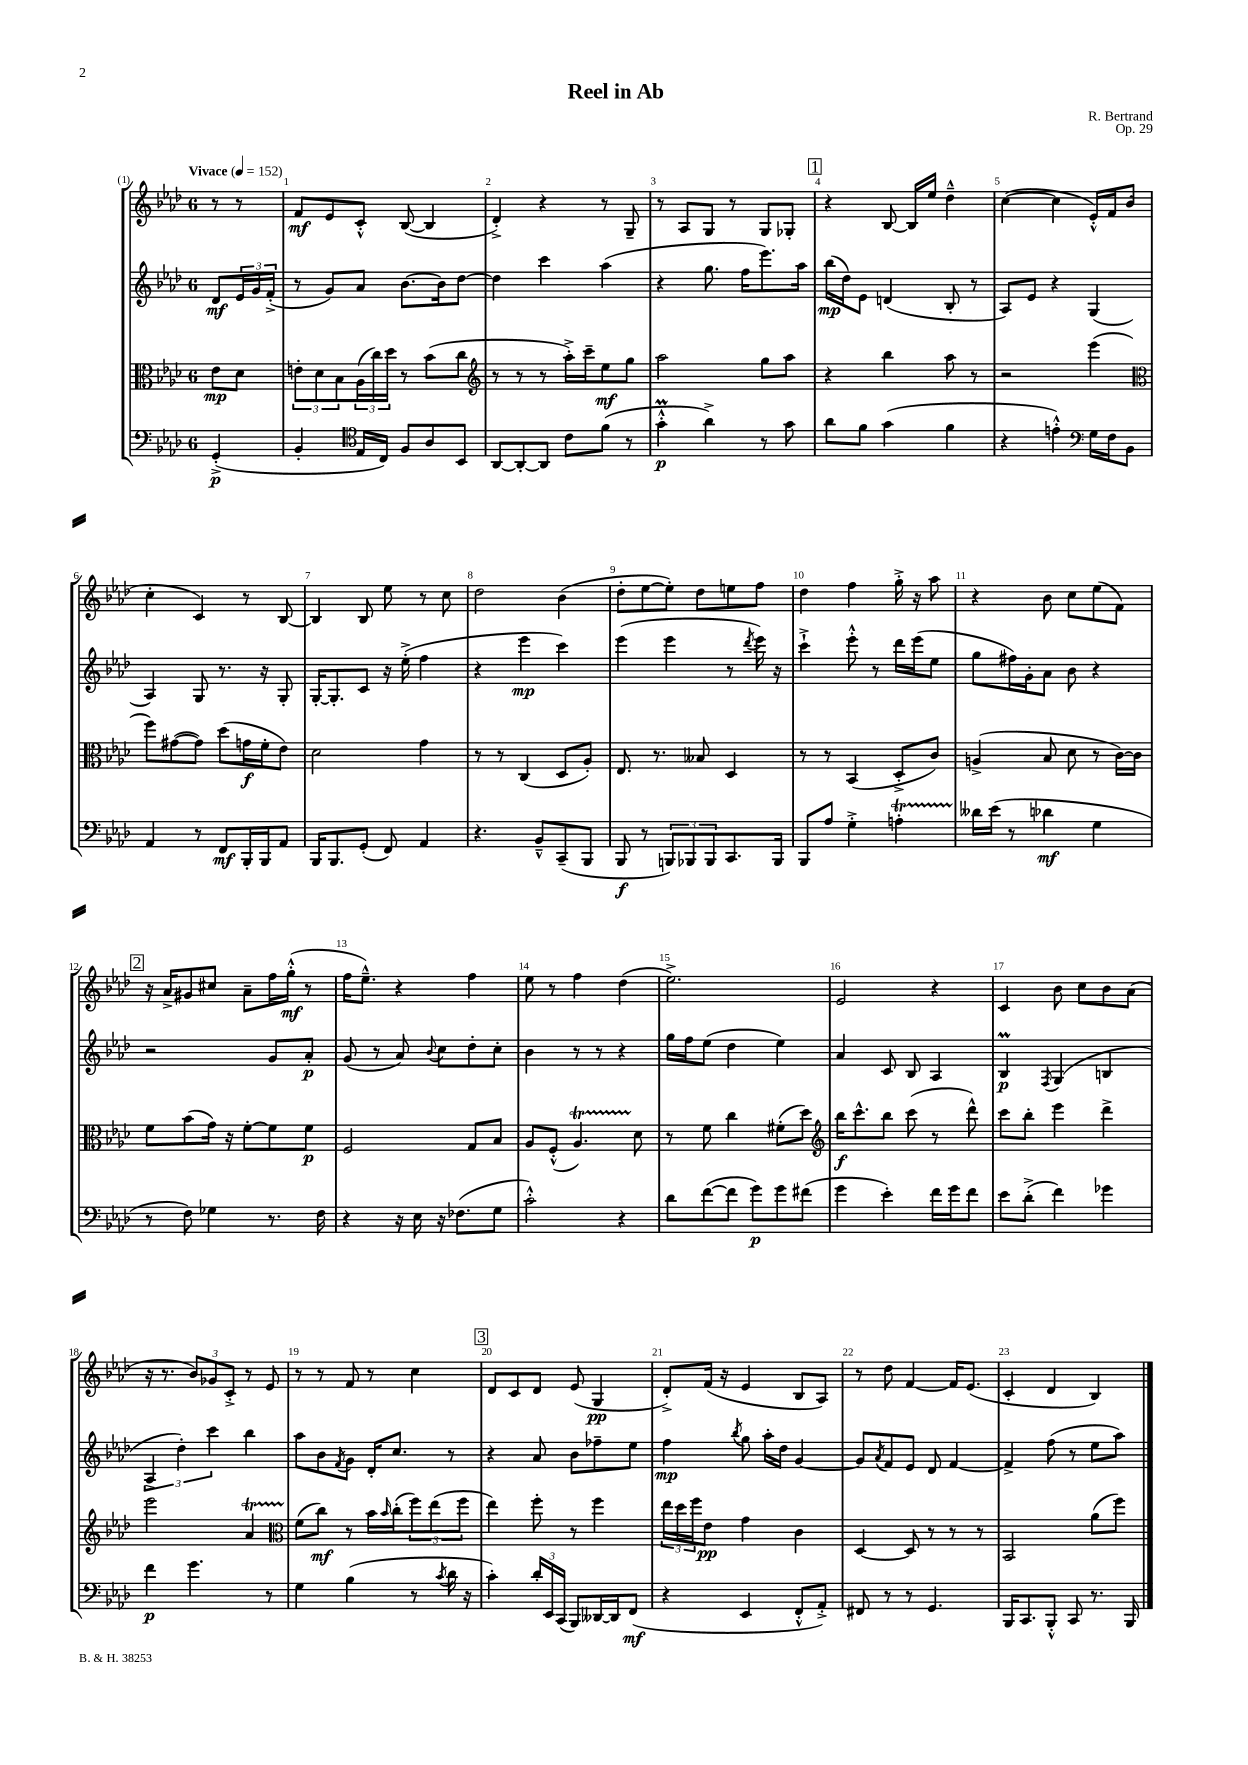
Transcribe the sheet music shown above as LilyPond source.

\header { title = "Reel in Ab" composer = "R. Bertrand" opus = "Op. 29" }
<<
\new StaffGroup <<
\new Staff = "s0" {
    \clef treble \key aes \major \once \override Staff.TimeSignature.style = #'single-digit \time 6/8 \partial 4 \tempo "Vivace" 4 = 152
    r8 r8 |
    f'8\mf ees'8 c'8-.-^ bes8~( bes4 |
    des'4-.->) r4 r8 g8-- |
    r8 aes8 g8 r8 g8 ges8-. |
    \mark \markup { \box "1" } r4 bes8~ bes16 ees''16 des''4---^ |
    c''4~( c''4 ees'16-.-^) f'16 bes'8( |
    c''4-. c'4) r8 bes8~ |
    bes4 bes8 ees''8 r8 c''8 |
    des''2 bes'4( |
    des''8-. ees''8~ ees''8-.) des''8 e''8 f''8 |
    des''4 f''4 g''16-.-> r16 aes''8 |
    r4 bes'8 c''8 ees''8( f'8) |
    \mark \markup { \box "2" } r16 aes'16-> gis'8 cis''8 aes'8-- f''16 g''16-.-^\mf( r8 |
    f''16 ees''8.---^) r4 f''4 |
    ees''8 r8 f''4 des''4( |
    ees''2.->) |
    ees'2 r4 |
    c'4 bes'8 c''8 bes'8 aes'8( |
    r16 r8. \tuplet 3/2 { bes'8) ges'8 c'8-.-> } r8 ees'8 |
    r8 r8 f'8 r8 c''4 |
    \mark \markup { \box "3" } des'8 c'8 des'8 ees'8( g4\pp |
    des'8-.->) f'16( r16 ees'4 bes8 aes8) |
    r8 des''8 f'4~ f'16 ees'8.( |
    c'4-. des'4 bes4) \bar "|." |
}
\new Staff = "s1" {
    \clef treble \key aes \major \once \override Staff.TimeSignature.style = #'single-digit \time 6/8 \partial 4
    des'8\mf \tuplet 3/2 { ees'16 g'16 f'16-.->( } |
    r8 g'8) aes'8 bes'8.~ bes'16 des''8~ |
    des''4 c'''4 aes''4( |
    r4 g''8. f''16 ees'''8.) aes''16 |
    \mark \markup { \box "1" } bes''16\mp( des''16) ees'8 d'4( bes8-. r8 |
    aes8) ees'8 r4 g4( |
    aes4) g8 r8. r16 g8-. |
    g16~-. g8.-. c'8 r16 ees''16-.->( f''4 |
    r4 ees'''4\mp c'''4) |
    ees'''4( ees'''4 r8 \acciaccatura { des'''8 } ees'''16) r16 |
    c'''4-!-> ees'''8-.-^ r8 des'''16 ees'''16( ees''8 |
    g''8 fis''16) g'16-. aes'8 bes'8 r4 |
    \mark \markup { \box "2" } r2 g'8 aes'8-.\p |
    g'8( r8 aes'8) \appoggiatura { bes'8 } c''8 des''8-. c''8-. |
    bes'4 r8 r8 r4 |
    g''16 f''16 ees''8( des''4 ees''4) |
    aes'4 c'8 bes8 aes4 |
    bes4\prall\p \acciaccatura { f8 } g4( b4 |
    \tuplet 3/2 { aes4-> des''4-.) c'''4 } bes''4 |
    aes''8 bes'8 \acciaccatura { f'8 } g'8 des'16-. c''8. r8 |
    \mark \markup { \box "3" } r4 aes'8 bes'8 fes''8-- ees''8 |
    f''4\mp \acciaccatura { bes''8 } g''8 aes''16-. des''16 g'4~ |
    g'8 \acciaccatura { aes'8 } f'8 ees'8 des'8 f'4~ |
    f'4-> f''8( r8 ees''8 aes''8) \bar "|." |
}
\new Staff = "s2" {
    \clef alto \key aes \major \once \override Staff.TimeSignature.style = #'single-digit \time 6/8 \partial 4
    ees'8\mp des'8 |
    \tuplet 3/2 { e'8-. des'8 bes8 } \tuplet 3/2 { aes16( c''16) des''16 } r8 bes'8( c''8 |
    \clef treble r8 r8 r8 aes''16-.->) c'''16-- ees''8\mf g''8 |
    aes''2 g''8 aes''8 |
    \mark \markup { \box "1" } r4 bes''4 aes''8 r8 |
    r2 ees'''4( |
    \clef alto f''8) gis'8~( gis'8) des''8( g'16\f f'16-. ees'8) |
    des'2 g'4 |
    r8 r8 c4( des8 aes8-.) |
    ees8. r8. beses8 des4 |
    r8 r8 bes,4( des8-.-> c'8) |
    a4->( bes8 des'8 r8 c'16~) c'16 |
    \mark \markup { \box "2" } f'8 bes'8( g'16) r16 f'8~-. f'8 f'8\p |
    f2 g8 bes8 |
    aes8 f8-.-^( aes4.\startTrillSpan) des'8\stopTrillSpan |
    r8 f'8 c''4 fis'8-.( des''8) |
    \clef treble bes''16\f c'''8.-^ bes''8 c'''8( r8 des'''8-^) |
    c'''8 bes''8-. ees'''4 des'''4-> |
    ees'''2 aes'4\startTrillSpan |
    \clef alto f'8\stopTrillSpan( c''8\mf) r8 bes'16 \grace { bes'16 } c''16-.( \tuplet 3/2 { f''8) ees''8( f''8 } |
    \mark \markup { \box "3" } ees''4) f''8-. r8 f''4 |
    \tuplet 3/2 { ees''16 des''16 f''16 } ees'8\pp g'4 c'4 |
    des4~ des8 r8 r8 r8 |
    bes,2 aes'8( f''8) \bar "|." |
}
\new Staff = "s3" {
    \clef bass \key aes \major \once \override Staff.TimeSignature.style = #'single-digit \time 6/8 \partial 4
    g,4-.->\p( |
    bes,4-. \clef tenor ees16 c16) f8 aes8 bes,8 |
    aes,8~ aes,8~-. aes,8 c'8 f'8( r8 |
    g'4-.-^\prall\p aes'4->) r8 g'8 |
    \mark \markup { \box "1" } aes'8 f'8 g'4( f'4 |
    r4 e'4-.-^) \clef bass g16 f16 bes,8 |
    aes,4 r8 f,8\mf bes,,16-. bes,,16 aes,8 |
    bes,,16 bes,,8. g,8-.( f,8) aes,4 |
    r4. bes,8---^ c,8--( bes,,8 |
    bes,,8\f r8 \tuplet 3/2 { b,,8) bes,,8 bes,,8 } c,8. bes,,16 |
    bes,,8 aes8 g4-.-> a4-.\startTrillSpan |
    deses'16\stopTrillSpan ees'16( r8 des'4\mf g4 |
    \mark \markup { \box "2" } r8 f8) ges4 r8. f16 |
    r4 r16 ees16 r16 fes8.( g8 |
    c'2-.-^) r4 |
    des'8 f'8~( f'8 g'8\p) g'8 fis'8( |
    g'4 ees'4-.) f'16 g'16 f'8 |
    ees'8 des'8-.->( f'4) ges'4 |
    f'4\p g'4. r8 |
    g4 bes4( r8 \acciaccatura { c'8 } des'16 r16 |
    \mark \markup { \box "3" } c'4-.) \tuplet 3/2 { des'16-. ees,16 c,16( } bes,,8) deses,16~ deses,16 f,8\mf( |
    r4 ees,4 f,8-.-^ aes,8-.->) |
    fis,8 r8 r8 g,4. |
    bes,,16 c,8. bes,,8-.-^ c,8 r8. bes,,16 \bar "|." |
}
>>
>>
\layout { \context { \Score \override BarNumber.break-visibility = ##(#f #t #t) barNumberVisibility = #all-bar-numbers-visible } }
